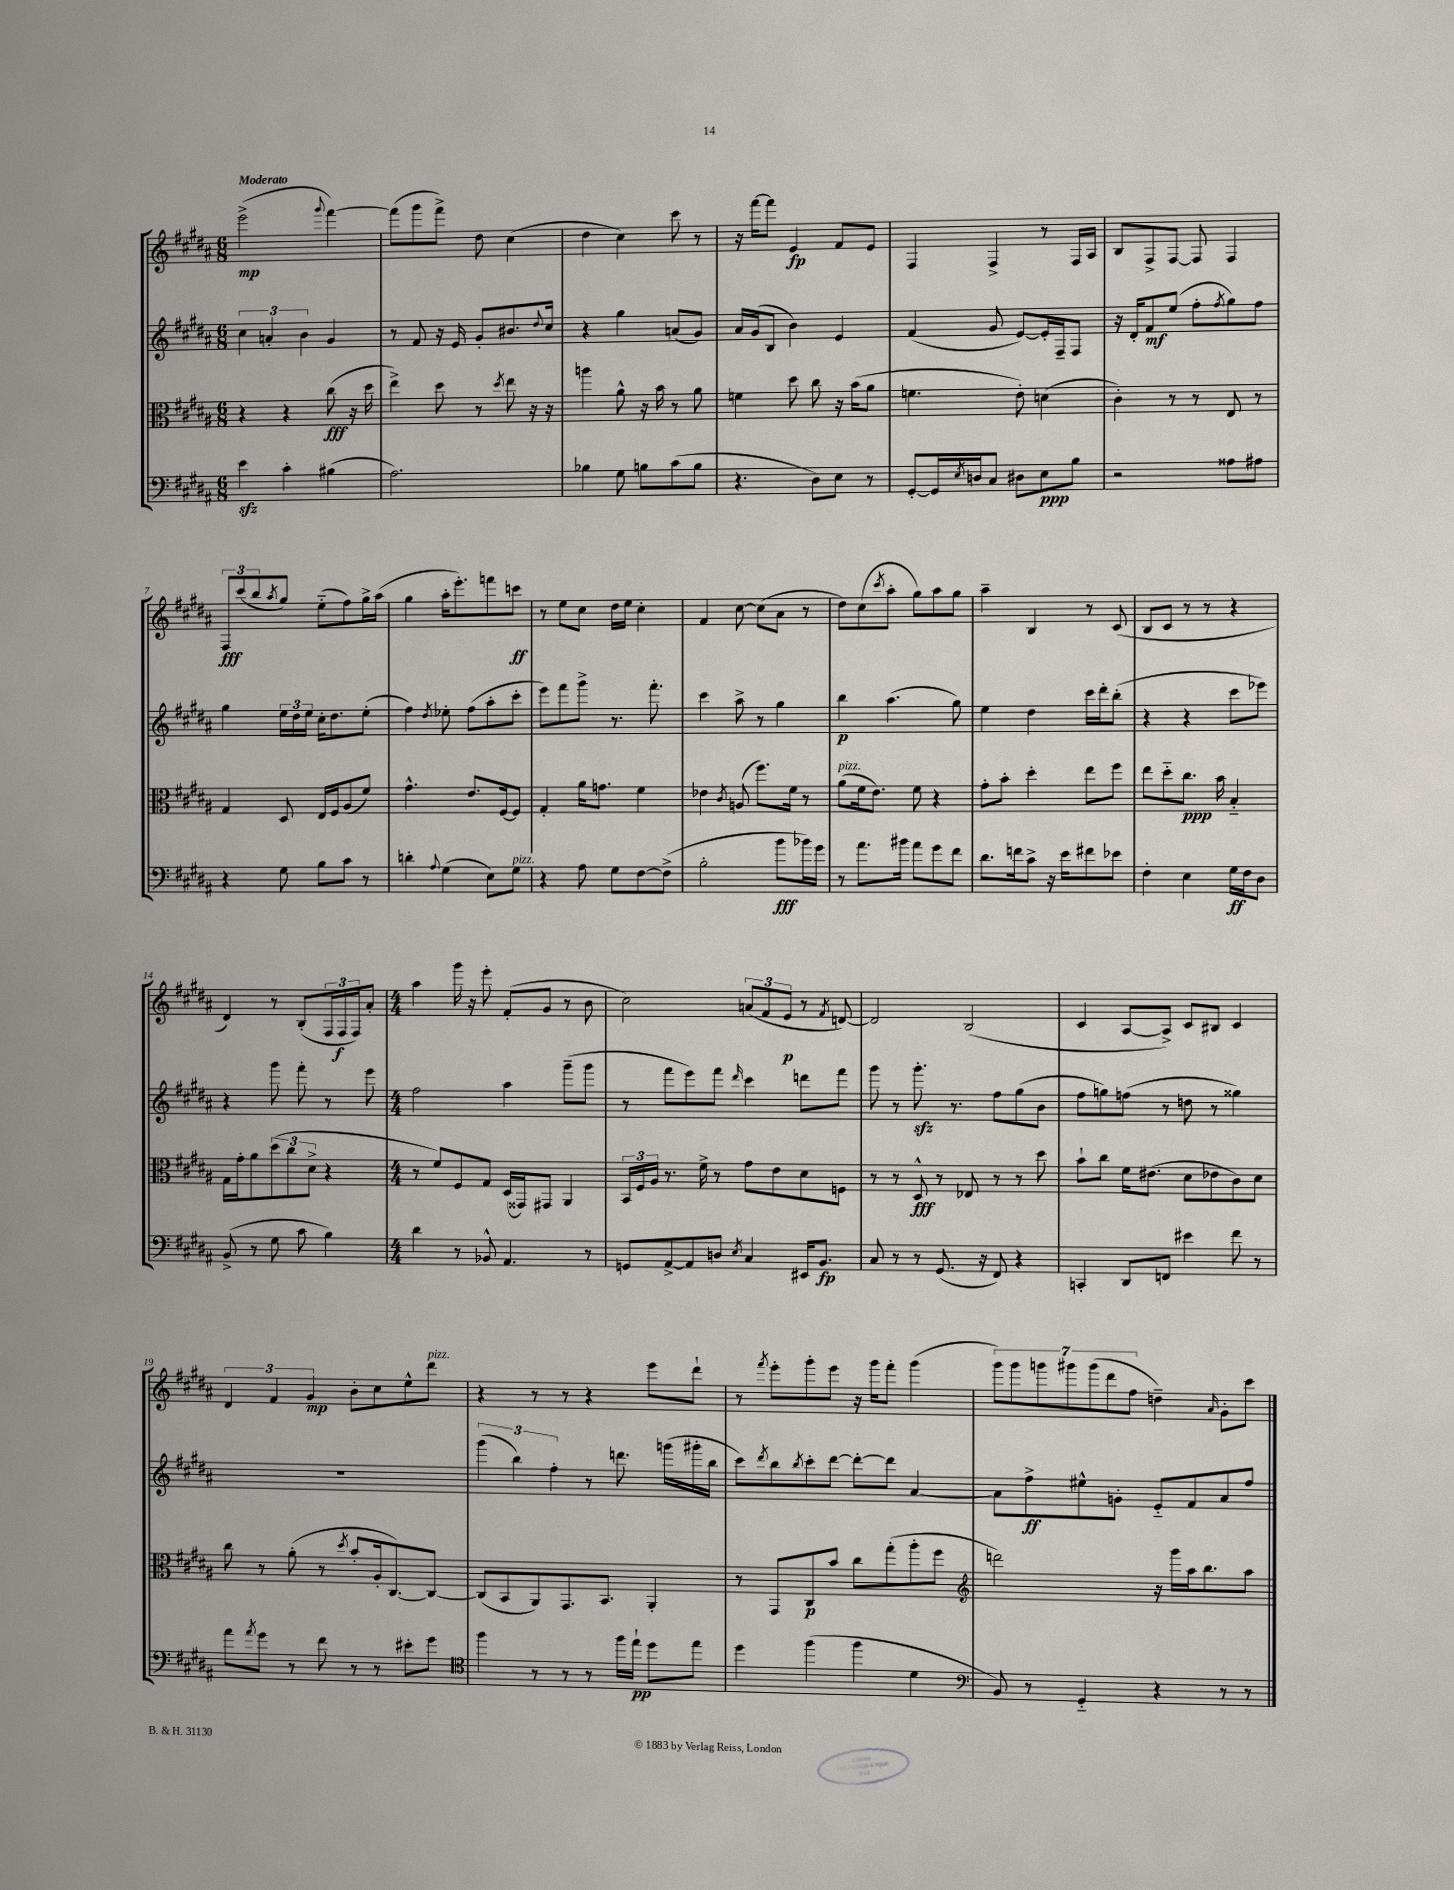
<<
\new StaffGroup <<
\new Staff = "s0" {
    \clef treble \key b \major \numericTimeSignature \time 6/8 \tempo "Moderato"
    e'''2->\mp( \appoggiatura { gis'''8 } fis'''4~) |
    fis'''8( gis'''8 fis'''8->) dis''8 cis''4( |
    dis''4 cis''4) cis'''8 r8 |
    r16 fis'''16~ fis'''8 e'4\fp fis'8 e'8 |
    fis4 fis4-> r8 fis16 ais16 |
    b8 fis8-> fis8~ fis8 fis4 |
    \tuplet 3/2 { fis8\fff cis'''8( b''8 } \acciaccatura { ais''8 } gis''8) e''8-_( fis''8) gis''16-> ais''16( |
    gis''4 ais''16-. e'''8.-.) f'''8 c'''8\ff |
    r8 e''8 cis''8 dis''16 e''16 cis''4-. |
    fis'4 cis''8~ cis''8( ais'8 r8 |
    dis''8) cis''8( \acciaccatura { cis'''8 } ais''8-. gis''8) ais''8 gis''8 |
    ais''4-- b4 r8 cis'8( |
    b8 cis'8 r8 r8 r4 |
    dis'4) r8 b8-.( \tuplet 3/2 { fis16 fis16\f fis16) } ais'8-. |
    \numericTimeSignature \time 4/4 ais''4 gis'''16 r16 e'''8-. fis'8-.( gis'8 r8 b'8 |
    cis''2) \tuplet 3/2 { a'8( fis'8 e'8\p } r8 \acciaccatura { fis'8 } d'8~) |
    d'2 b2( |
    cis'4 ais8~ ais8->) cis'8 bis8 cis'4 |
    \tuplet 3/2 { dis'4 fis'4 gis'4\mp } b'8-. cis''8 e''8-^ dis'''8^\markup { \italic "pizz." } |
    r4 r8 r8 r4 e'''8 dis'''8-! |
    r8 \acciaccatura { fis'''8 } e'''8-. gis'''8-. e'''8 r16 gis'''16 fis'''8-. gis'''4( |
    \tuplet 7/4 { gis'''8) gis'''8 g'''8 gis'''8 gis'''8( dis'''8 fis''8 } d''4--) \grace { ais'16 } gis'8-. cis'''8 \bar "|." |
}
\new Staff = "s1" {
    \clef treble \key b \major \numericTimeSignature \time 6/8
    \tuplet 3/2 { cis''4 a'4-. b'4 } gis'4 |
    r8 fis'8 r16 e'16 gis'8-. bis'8. \appoggiatura { dis''8 } cis''16 |
    r4 gis''4 a'8( gis'8) |
    ais'16 gis'16( b8 b'4) e'4 |
    fis'4( gis'8 e'8~) e'16-. fis16-- fis8 |
    r16 dis'16-. fis'8\mf e''8( fis''8-. \acciaccatura { fis''8 } gis''8) fis''8 |
    gis''4 \tuplet 3/2 { e''16 dis''16 e''16 } cis''16-. dis''8. e''8-.( |
    fis''4) \acciaccatura { dis''8 } ees''8-. fis''8( ais''8-. cis'''8-. |
    e'''8) fis'''8 gis'''8-> r8. fis'''8.-. |
    cis'''4 ais''8-> r8 gis''4 |
    b''4\p ais''4.( gis''8) |
    e''4 dis''4 cis'''16 dis'''16-. b''8-.( |
    r4 r4 cis'''8 ees'''8) |
    r4 gis'''8 fis'''8-. r8 e'''8 |
    \numericTimeSignature \time 4/4 fis''2 ais''4 gis'''8--( gis'''8 |
    r8 fis'''8 e'''8) fis'''8 \grace { dis'''16 } cis'''4 d'''8 fis'''8 |
    gis'''8 r8 gis'''8.-.\sfz r8. fis''8 gis''8( b'8 |
    fis''8 g''8) f''8( r8 d''8 r8 gisis''4) |
    R1 |
    \tuplet 3/2 { gis'''4( b''4) fis''4-. } r8 d'''8. g'''16( gis'''16-. b''16 |
    cis'''8) \acciaccatura { dis'''8 } b''8 \acciaccatura { b''8 } cis'''8-. dis'''8~ dis'''8~-. dis'''8 ais'4~ |
    ais'8 fis''8->\ff eis''8-^ g'8-. e'8-_ fis'8 ais'8 fis''8 \bar "|." |
}
\new Staff = "s2" {
    \clef alto \key b \major \numericTimeSignature \time 6/8
    r4 r4 cis''8\fff( r16 dis''16 |
    e''4->) dis''8 r8 \acciaccatura { dis''8 } e''8 r16 r16 |
    a''4 ais'8-^ r16 b'16 r8 ais'8 |
    f'4 dis''8 cis''8 r16 b'16( ais'8 |
    f'4. e'8-.) d'4( |
    cis'4-.) r8 r8 e8 r8 |
    gis4 dis8 e16 fis16 ais8( fis'8) |
    gis'4.-^ e'8. fis16~ fis8 |
    gis4-. ais'16 g'8. fis'4 |
    ees'4 \acciaccatura { cis'8 } a8( fis''8.) fis'16 r8 |
    ais'8^\markup { \italic "pizz." }( fis'16 e'8.) fis'8 r4 |
    gis'8-. b'8-. dis''4-. e''8 fis''8 |
    e''8 dis''8-_ cis''8.\ppp b'16 b4-_ |
    gis16 gis'16-. ais'8 \tuplet 3/2 { dis''8( cis''8 dis'8-> } r4 |
    \numericTimeSignature \time 4/4 r8 fis'8) fis8 gis8 dis16( gisis,16) gis,8 ais,4 |
    \tuplet 3/2 { b,16 fis16 ais16 } r8. fis'16-> r8 gis'8 e'8 dis'8 f8 |
    r8 r8 dis8-^\fff r8 ees8 r8 r8 dis''8 |
    b'8-! cis''8 fis'16 eis'8.( dis'8 ees'8 cis'8) dis'8 |
    cis''8 r8 ais'8-.( r8 \acciaccatura { dis''8 } b'8-. ais16-. cis8.~) cis8~ |
    cis8( b,8 ais,8) gis,8. b,8. ais,4-. |
    r8 gis,8 cis8\p b'8 cis''8 gis''8-.( ais''8-. fis''8 |
    \clef treble d'''2) r16 gis'''16 ais''16 b''8. ais''8 \bar "|." |
}
\new Staff = "s3" {
    \clef bass \key b \major \numericTimeSignature \time 6/8
    e'4\sfz cis'4-. bis4( |
    ais2.) |
    bes4 gis8 b8 cis'8( b8 |
    r4. dis8) e8 r8 |
    gis,8~-. gis,16 \acciaccatura { e8 } d16 cis8 dis8 e8\ppp b8 |
    r2 aisis8 ais8 |
    r4 gis8 b8 cis'8 r8 |
    d'4-. \appoggiatura { ais8 } gis4( e8) gis8^\markup { \italic "pizz." } |
    r4 ais8 gis8 fis8~ fis8->( |
    b2-. b'8\fff bes'16) gis'16 |
    r8 ais'8. bis'16 ais'8 gis'8 fis'8 |
    dis'8. f'16 cis'8-> r16 e'16 fis'8 ees'8 |
    fis4-. e4 gis16\ff fis16 dis8 |
    b,8->( r8 gis8 cis'8 b4) |
    \numericTimeSignature \time 4/4 dis'4 r8 bes,8-^ ais,4. r8 |
    g,8 ais,8~-> ais,8 d8 \acciaccatura { e8 } cis4 eis,16 b,8.\fp |
    cis8 r8 r8 gis,8.( r16 fis,8) r4 |
    c,4-. dis,8 f,8 eis'4 fis'8 r8 |
    ais'8 \acciaccatura { ais'8 } gis'8 r8 fis'8 r8 r8 eis'8-. gis'8 |
    \clef tenor fis''4 r8 r8 r8 fis''16 e''16-!\pp dis''8 e''8 |
    dis''4 fis''4( fis''4 dis'4 |
    \clef bass b,8) r8 gis,4-_ r4 r8 r8 \bar "|." |
}
>>
>>
